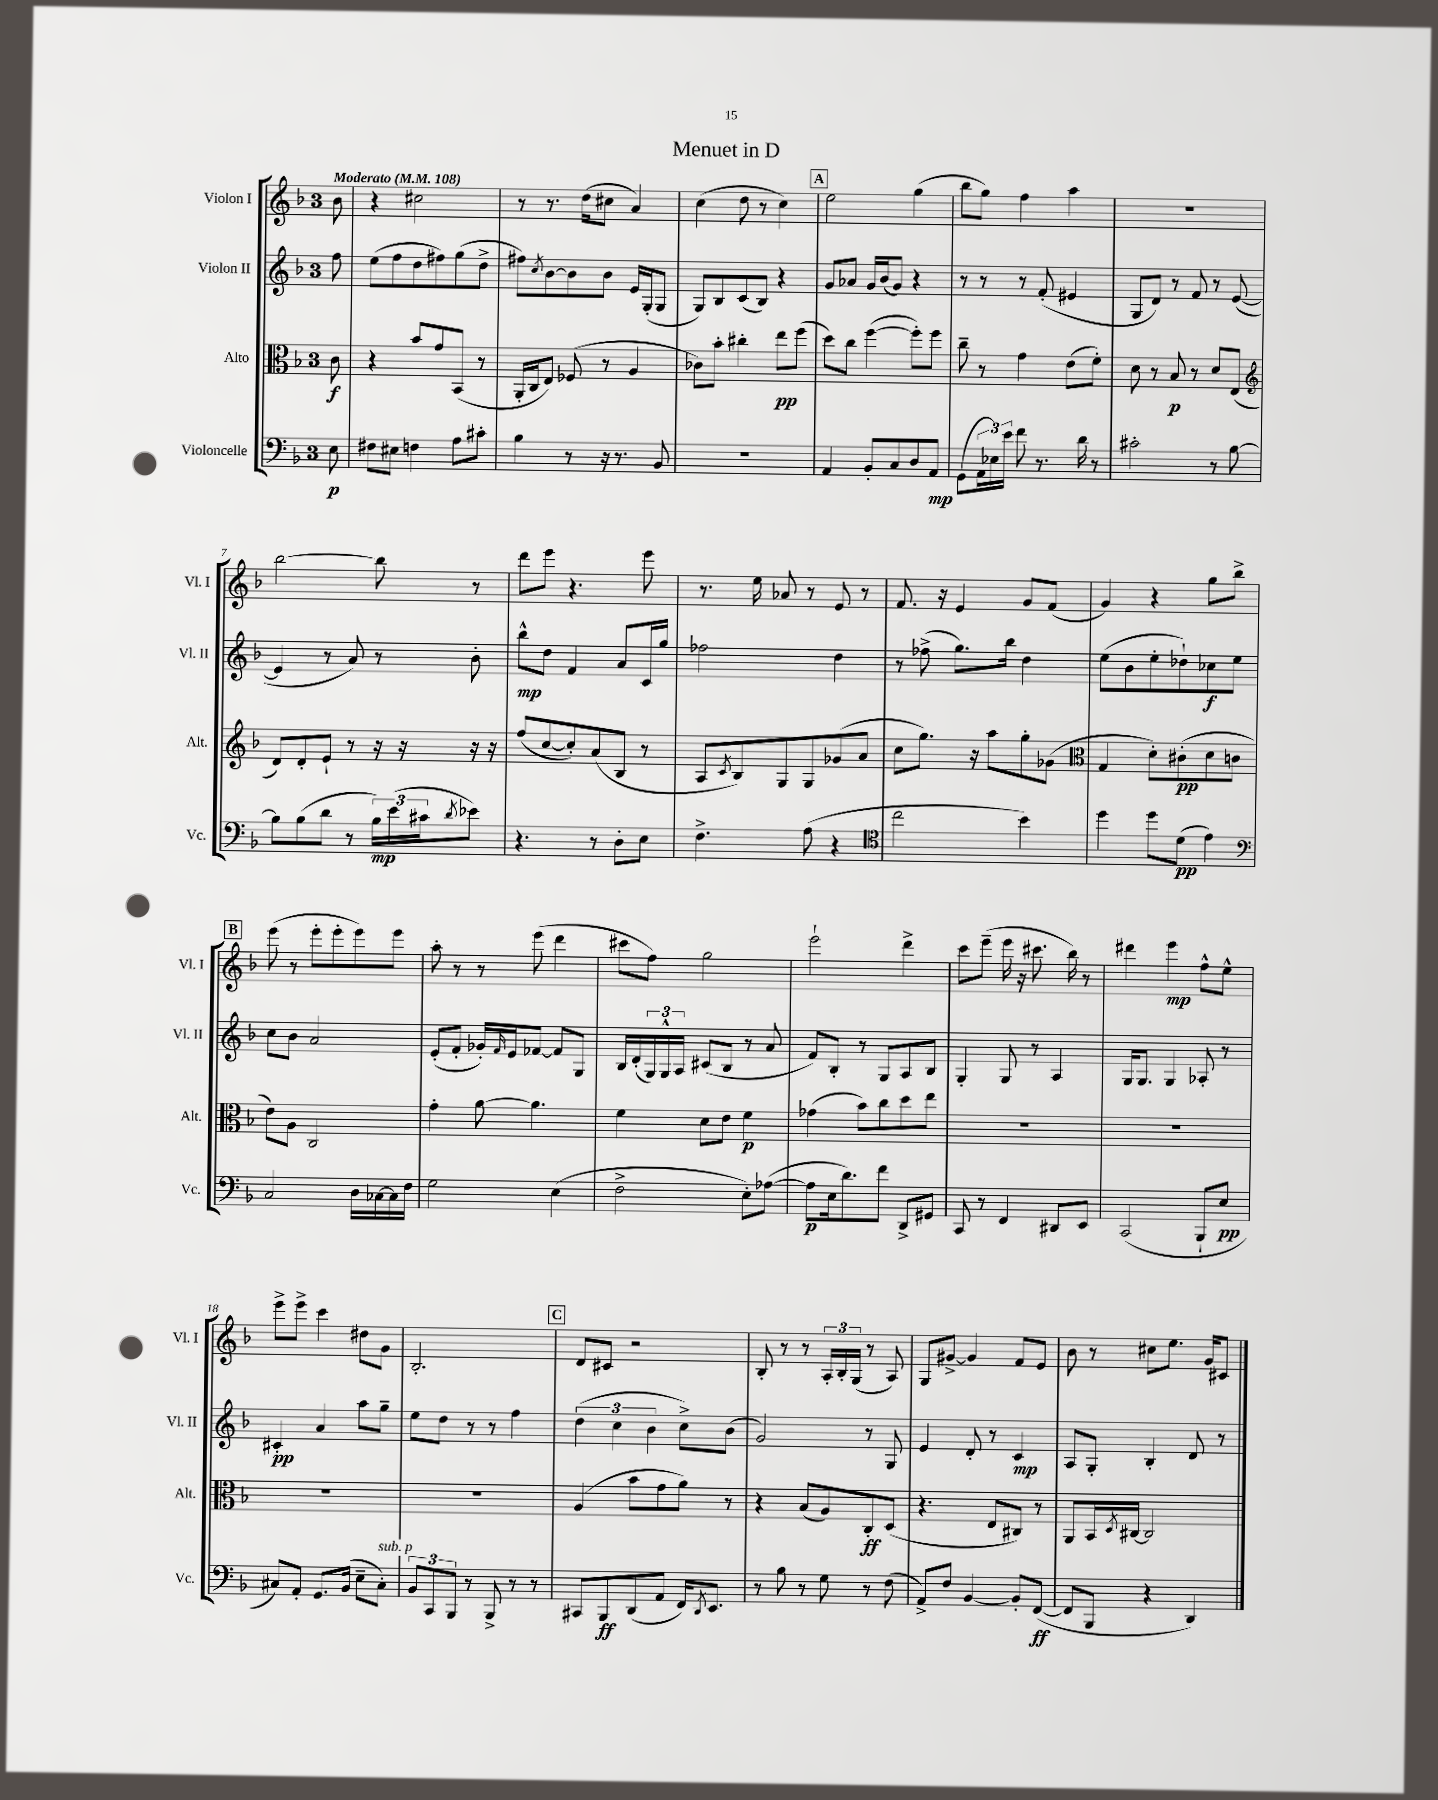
\header { title = "Menuet in D" }
<<
\new StaffGroup <<
\new Staff = "s0" \with { instrumentName = "Violon I" shortInstrumentName = "Vl. I" } {
    \clef treble \key f \major \once \override Staff.TimeSignature.style = #'single-digit \time 3/4 \partial 8 \tempo "Moderato" 4 = 108
    bes'8 |
    r4 cis''2 |
    r8 r8. d''16( cis''8 a'4) |
    c''4( d''8 r8 c''4) |
    \mark \markup { \box "A" } e''2 g''4( |
    bes''8 g''8) f''4 a''4 |
    R2. |
    bes''2~ bes''8 r8 |
    d'''8 e'''8 r4. e'''8 |
    r8. e''16 aes'8 r8 e'8 r8 |
    f'8. r16 e'4 g'8 f'8( |
    g'4) r4 g''8 bes''8-> |
    \mark \markup { \box "B" } e'''8( r8 e'''8-. e'''8-. e'''8) e'''8 |
    a''8-. r8 r8 e'''8( d'''4 |
    cis'''8 f''8) g''2 |
    e'''2-! d'''4-> |
    c'''8 e'''8--( e'''16 r16 cis'''8. bes''16) r8 |
    dis'''4 e'''4\mp f''8-^ e''8-^ |
    e'''8-> e'''8-> c'''4 dis''8 g'8 |
    bes2.-. |
    \mark \markup { \box "C" } d'8 cis'8 r2 |
    bes8-. r8 r8 \tuplet 3/2 { a16-. bes16-. g16( } r8 a8) |
    g8 gis'8~-> gis'4 f'8 e'8 |
    bes'8 r8 cis''8 e''8. g'16 cis'8 \bar "|." |
}
\new Staff = "s1" \with { instrumentName = "Violon II" shortInstrumentName = "Vl. II" } {
    \clef treble \key f \major \once \override Staff.TimeSignature.style = #'single-digit \time 3/4 \partial 8
    f''8 |
    e''8( f''8 d''8 fis''8) g''8( d''8-> |
    fis''8) \acciaccatura { c''8 } bes'8~ bes'8 bes'8 e'16 g16-.( g8 |
    g8) bes8 c'8( bes8) r4 |
    \mark \markup { \box "A" } g'8 aes'8 g'16 bes'16( g'8) r4 |
    r8 r8 r8 f'8-.( eis'4 |
    g8 d'8) r8 f'8 r8 e'8~( |
    e'4 r8 a'8) r8 bes'8-. |
    bes''8-^\mp d''8 f'4 a'8 c'16 g''16 |
    fes''2 d''4 |
    r8 fes''8->( g''8.) bes''16 d''4 |
    e''8( bes'8 e''8-. des''8-!) ces''8\f e''8 |
    \mark \markup { \box "B" } c''8 bes'8 a'2 |
    e'8-.( f'8-. ges'16-.) \grace { f'16 } e'16 fes'8~ fes'8 g8 |
    bes16 d'16-.( \tuplet 3/2 { g16) g16-^ a16 } cis'8( bes8 r8 a'8 |
    f'8) bes8-. r8 g8 a8 bes8 |
    g4-. g8 r8 a4 |
    g16 g8. g4 aes8-. r8 |
    cis'4-.\pp a'4 a''8 g''8-- |
    e''8 d''8 r8 r8 f''4 |
    \mark \markup { \box "C" } \tuplet 3/2 { d''4( c''4 bes'4 } c''8->) bes'8( |
    g'2) r8 g8 |
    e'4 d'8-. r8 c'4\mp |
    a8 g8-. bes4-. d'8 r8 \bar "|." |
}
\new Staff = "s2" \with { instrumentName = "Alto" shortInstrumentName = "Alt." } {
    \clef alto \key f \major \once \override Staff.TimeSignature.style = #'single-digit \time 3/4 \partial 8
    c'8\f |
    r4 bes'8 g'8 bes,8( r8 |
    a,16-. c16 e8) fes8( r8 a4 |
    ces'8) bes'8-. cis''4-. e''8\pp f''8( |
    \mark \markup { \box "A" } d''8) c''8 f''4~( f''8-.) f''8 |
    c''8-- r8 g'4 e'8( f'8-.) |
    d'8 r8 bes8\p r8 d'8 e8( |
    \clef treble d'8) d'8-. e'8-! r8 r16 r16 r16 r16 |
    f''8( c''8~ c''8-.) a'8( bes8 r8 |
    a8 \acciaccatura { c'8 } bes8) g8 g8 ges'8( a'8 |
    c''8 g''8.) r16 a''8 g''8-. ges'8( |
    \clef alto g4 d'8-.) cis'8-.\pp( d'8 c'8 |
    \mark \markup { \box "B" } e'8) a8 c2 |
    g'4-. a'8~ a'4. |
    f'4 d'8 e'8 f'4\p |
    ges'4( bes'8) c''8 d''8 e''8 |
    R2. |
    R2. |
    R2. |
    R2. |
    \mark \markup { \box "C" } a4( bes'8 g'8 a'8) r8 |
    r4 bes8( a8) c8-.\ff d8( |
    r4. e8 cis8) r8 |
    a,8 bes,16 \acciaccatura { d8 } cis16~ cis2 \bar "|." |
}
\new Staff = "s3" \with { instrumentName = "Violoncelle" shortInstrumentName = "Vc." } {
    \clef bass \key f \major \once \override Staff.TimeSignature.style = #'single-digit \time 3/4 \partial 8
    e8\p |
    fis8 eis8 f4 a8 cis'8-. |
    bes4 r8 r16 r8. bes,8 |
    R2. |
    \mark \markup { \box "A" } a,4 bes,8-. c8 d8 a,8\mp |
    g,8( \tuplet 3/2 { a,16 ees16) e'16 } f'8 r8. d'16 r8 |
    cis'2-. r8 bes8~ |
    bes8 bes8( d'8 r8 \tuplet 3/2 { bes16\mp) e'16( cis'16 } \acciaccatura { d'8 } ees'8) |
    r4. r8 d8-. e8 |
    f4.-> a8( r4 |
    \clef tenor c''2 bes'4) |
    d''4 d''8 d'8\pp( e'4) |
    \mark \markup { \box "B" } \clef bass c2 d16 ces16~ ces16 f16 |
    g2 e4( |
    f2-> e8-.) aes8~( |
    aes8\p e16 d'8.) f'8 d,8-> gis,8 |
    c,8 r8 f,4 dis,8 e,8 |
    c,2( bes,,8-! e8\pp |
    cis8) a,8-. g,8. bes,16( e8-- cis8-.^\markup { \italic "sub. p" }) |
    \tuplet 3/2 { bes,8 c,8 bes,,8 } r8 bes,,8-> r8 r8 |
    \mark \markup { \box "C" } cis,8 bes,,8\ff d,8( a,8 f,16) \acciaccatura { d,8 } e,8. |
    r8 bes8 r8 g8 r8 f8( |
    a,8->) f8 bes,4~ bes,8-. f,8~\ff( |
    f,8 bes,,8 r4 d,4) \bar "|." |
}
>>
>>
